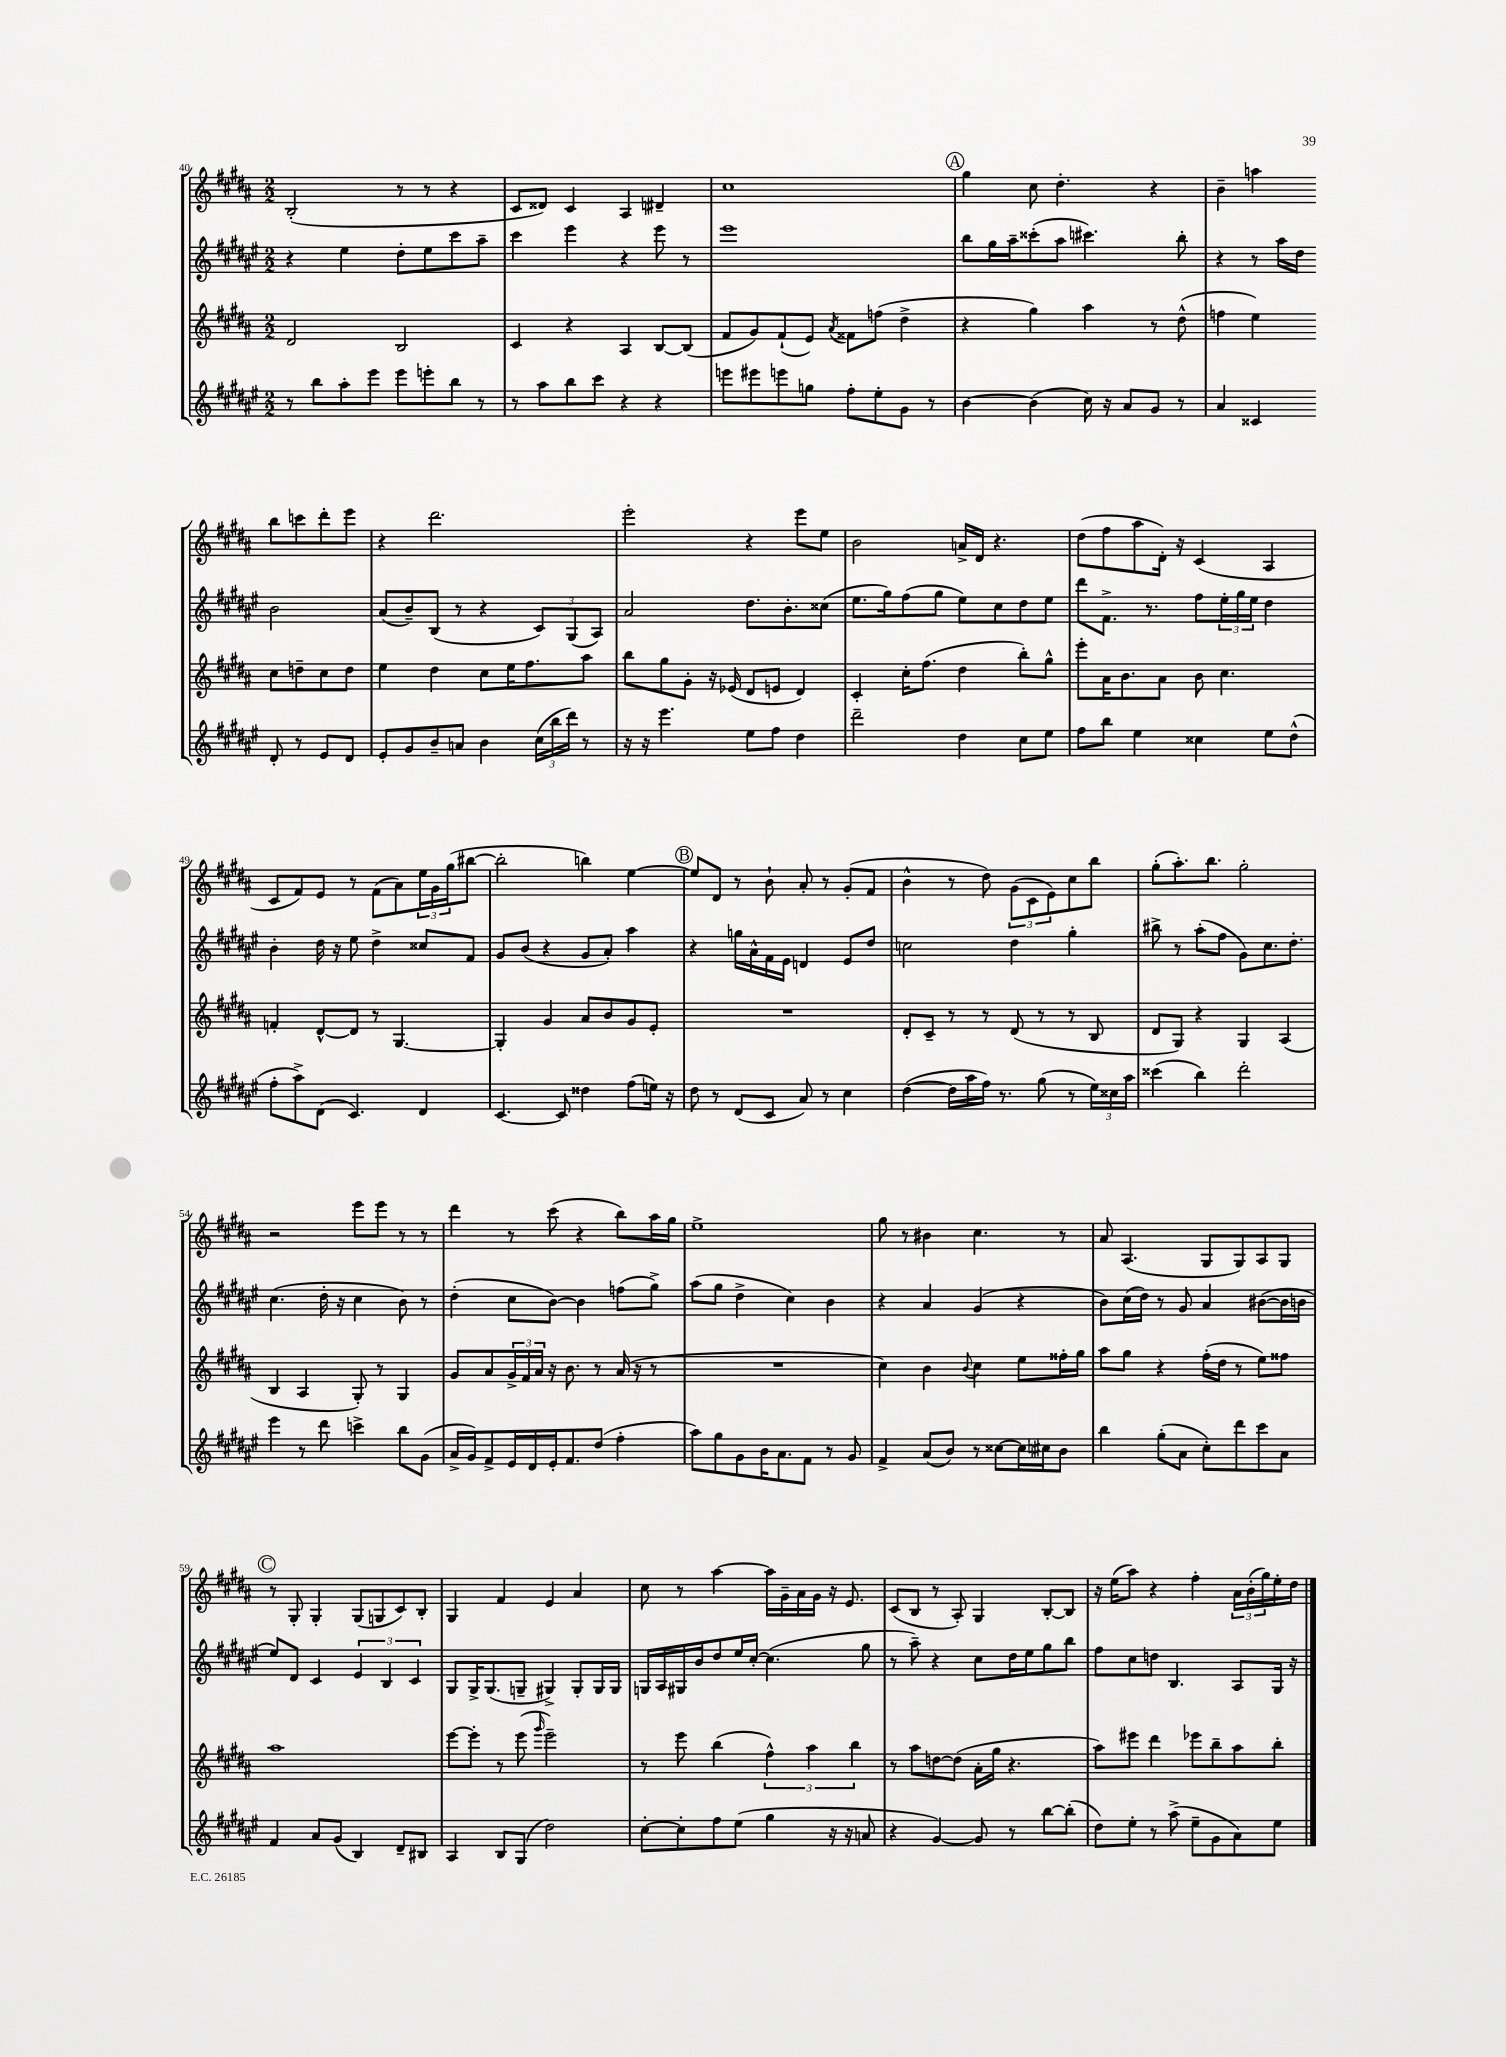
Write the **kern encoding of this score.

**kern	**kern	**kern	**kern
*staff4	*staff3	*staff2	*staff1
*clefG2	*clefG2	*clefG2	*clefG2
*k[f#c#g#d#a#e#]	*k[f#c#g#d#a#]	*k[f#c#g#d#a#e#]	*k[f#c#g#d#a#]
*M2/2	*M2/2	*M2/2	*M2/2
8r	2d#/	4r	(2B'/
8bb\L	.	.	.
8aa#'\	.	4ee#\	.
8eee#\J	.	.	.
8eee#\L	2B/	8dd#'\L	8r
8eee'\	.	8ee#\	8r
8bb\J	.	8ccc#\	4r
8r	.	8aa#~\J	.
=	=	=	=
8r	4c#/	4ccc#\	8c#/L
8aa#\L	.	.	8d##/J)
8bb\	4r	4eee#\	4c#/
8ccc#\J	.	.	.
4r	4A#/	4r	4A#/
4r	[8B/L	8eee#\	4d#~/
.	(8B/]J	8r	.
=	=	=	=
8eee\L	8f#/L	1eee#	1cc#
8eee#\	8g#/)	.	.
8eee\	(8f#`/	.	.
8gg\J	8e/J)	.	.
.	8qa#/	.	.
8ff#'\L	8f##\L	.	.
8ee#'\	(8ff\J	.	.
8g#\J	4dd#^\	.	.
8r	.	.	.
=	=	=	=
[4b\	4r	8bb\L	4gg#\
.	.	16gg#\L	.
.	.	16aa#~\J	.
(4b\]	4gg#\)	(8ccc##'\	8cc#\
.	.	8aa#\J	4.dd#'\
16cc#\)	4aa#\	4.ccc#\)	.
16r	.	.	.
8a#/L	.	.	.
8g#/J	8r	.	4r
8r	(8dd#^^\	8bb'\	.
=	=	=	=
4a#/	4ff\	4r	4b~\
4c##/	4ee\)	8r	4aa\
.	.	16aa#\LL	.
.	.	16dd#\JJ	.
8d#'/	8cc#\L	2b\	8bb\L
8r	8dd~\	.	8ccc\
8e#/L	8cc#\	.	8ddd#'\
8d#/J	8dd\J	.	8eee\J
=	=	=	=
8e#'/L	4ee\	(8a#/L	4r
8g#/	.	8b~/)	.
8b~/	4dd#\	(8B/J	2.ddd#\
8a/J	.	8r	.
4b\	8cc#\L	4r	.
.	16ee\K	.	.
.	8.ff#\	.	.
(24cc#\LL	.	12c#/L)	.
24bb\	.	.	.
24ddd#\JJ)	.	(12G#/	.
8r	8aa#\J	.	.
.	.	12A#/J)	.
=	=	=	=
16r	8bb\L	2a#/	2eee'\
16r	.	.	.
4.eee#\	8gg#\	.	.
.	8g#'\J	.	.
.	16r	.	.
.	(16e-/	.	.
8ee#\L	8d#/L	8.dd#\L	4r
8ff#\J	8e/J	.	.
.	.	8.b'\	.
4dd#\	4d#/)	.	8eee\L
.	.	(8cc##\J	8ee\J
=	=	=	=
2ddd#~\	4c#'/	8.ee#\L	2b\
.	.	16gg#\k)	.
.	16cc#'\LK	(8ff#\	.
.	(8.ff#\J	.	.
.	.	8gg#\J	.
4dd#\	4dd#\	8ee#\L)	16a^/LL
.	.	.	16d#/JJ
.	.	8cc#\	4.r
8cc#\L	8bb'\L)	8dd#\	.
8ee#\J	8gg#^^\J	8ee#\J	.
=	=	=	=
8ff#\L	8eee'\L	8ddd#\L	(8dd#\L
8bb\J	16a#\K	8.f#^\J	8ff#\
.	8.b\	.	.
4ee#\	.	.	8aa#\
.	.	8.r	.
.	8a#\J	.	16d#'\Jk)
.	.	.	16r
4cc##\	8b\	8ff#\L	(4c#/
.	4.cc#\	24ee#'\L	.
.	.	24gg#\	.
.	.	24ee#\JJ	.
8ee#\L	.	4dd#\	4A#/
(8dd#^^\J	.	.	.
=	=	=	=
8ff#'\L	4f'/	4b'\	8c#/L
8aa#^\)	.	.	8f#/)
(8d#\J	[8d#^^/L	16dd#\	8e/J
.	.	16r	.
4.c#/)	8d#/]J	8ee#\	8r
.	8r	4dd#^\	(8f#\L
.	[4.G#/	.	8a#\)
4d#/	.	8cc##/L	24ee\L
.	.	.	24g#\
.	.	.	(24gg#\J
.	.	8f#/J	[8bb#\J
=	=	=	=
[4.c#/	4G#'/]	8g#/L	2bb#'\]
.	.	(8b/J	.
.	4g#/	4r	.
8c#/]	.	.	.
4dd##\	8a#/L	8g#/L	4bb\)
.	8b/	8a#'/J)	.
(8ff#\L	8g#/	4aa#\	[4ee\
16ee\Jk)	8e'/J	.	.
16r	.	.	.
=	=	=	=
8dd#\	1r	4r	8ee/]L
8r	.	.	8d#/J
(8d#/L	.	16gg\LL	8r
.	.	16a#^^\	.
8c#/J	.	16f#\	8b`\
.	.	16e#\JJ	.
8a#/)	.	4d/	8a#'/
8r	.	.	8r
4cc#\	.	8e#/L	(8g#'/L
.	.	8dd#/J	8f#/J
=	=	=	=
([4dd#\	8d#'/L	2cc\	4b^^\
.	8c#~/J	.	.
16dd#\]LL	8r	.	8r
16aa#\	.	.	.
16ff#\JJ)	8r	.	8dd#\)
8.r	.	.	.
.	(8d#/	4dd#\	(12g#\L
.	.	.	12c#\
(8gg#\	8r	.	.
.	.	.	12e\)
8r	8r	4gg#'\	8cc#\
24ee#\LL)	8B/	.	8bb\J
24cc##\	.	.	.
24aa#\JJ	.	.	.
=	=	=	=
(4ccc##\	8d#/L	8bb#^\	(8gg#'\L
.	8G#/J)	8r	8.aa#'\)
4bb\)	4r	(8aa#'\L	.
.	.	.	8.bb\J
.	.	8ff#\J	.
2ddd#'\	4G#/	8g#\L)	2gg#'\
.	.	8.cc#\	.
.	(4A#/	.	.
.	.	8.dd#'\J	.
=	=	=	=
4eee#\	4B/	(4.cc#\	2r
8r	4A#/	.	.
8ddd#\	.	16dd#'\	.
.	.	16r	.
4ccc^\	8G#'/)	4cc#\	8eee\L
.	8r	.	8eee\J
8bb\L	4G#/	8b\)	8r
(8g#\J	.	8r	8r
=	=	=	=
16a#^/LL	8g#/L	(4dd#'\	4ddd#\
16g#/J)	.	.	.
8f#^/	8a#/	.	.
16e#/L	24g#^/L	8cc#\L	8r
.	24f#/	.	.
16d#/	.	.	.
.	24a#/JJ	.	.
16e#'/J	16r	[8b\J)	(8ccc#\
8.f#/	8.b\	.	.
.	.	4b\]	4r
(8dd#/J	8r	.	.
4ff#'\	(16a#/	(8ff\L	8bb\L)
.	16r	.	.
.	8r	8gg#^\J)	16aa#\L
.	.	.	16gg#\JJ
=	=	=	=
8aa#\L)	1r	(8aa#\L	1ee^
8gg#\	.	8gg#\J	.
8g#\	.	4dd#^\	.
16b\K	.	.	.
8.a#\	.	.	.
.	.	4cc#\)	.
8f#\J	.	.	.
8r	.	4b\	.
8g#/	.	.	.
=	=	=	=
4f#^/	4cc#\)	4r	8gg#\
.	.	.	8r
(8a#/L	4b\	4a#/	4b#\
8b/J)	.	.	.
.	8qqb/	.	.
8r	4cc#\	(4g#/	4.cc#\
[8cc##\L	.	.	.
16cc##\]L	8ee\L	4r	.
16cc#\J	.	.	.
8b\J	16ff##'\L	.	8r
.	16gg#\JJ	.	.
=	=	=	=
4bb\	8aa#\L	8b\L)	8a#/
.	8gg#\J	(16cc#\L	(4.A#/
.	.	16dd#\JJ)	.
(8gg#'\L	4r	8r	.
8a#\J	.	8g#/	.
8cc#'\L)	(16ff#'\LL	4a#/	8G#/L
.	16dd#\JJ	.	.
8ddd#\	8r	.	8G#/)
8ccc#\	8ee\L)	([8b#\L	8A#/
8a#\J	8ff##\J	16b#\]L	8G#/J
.	.	16b\JJ	.
=	=	=	=
4f#/	1aa#	8ee#/L)	8r
.	.	8d#/J	8G#'/
8a#/L	.	4c#/	4G#'/
(8g#/J	.	.	.
4B/)	.	6e#/	(8G#/L
.	.	.	8G/
.	.	6B/	.
8d#~/L	.	.	8c#/)
.	.	6c#/	.
8B#/J	.	.	8B'/J
=	=	=	=
4A#/	[8eee\L	8G#/L	4G#/
.	8eee'\]J	16G#^/K	.
.	.	(8.G#/	.
8B/L	8r	.	4f#/
(8G#/J	(8eee\	8G~/J	.
.	16qqggg#/	.	.
2dd#\)	2eee~\)	4G#^/)	4e/
.	.	8G#'/L	4a#/
.	.	16G#/L	.
.	.	16G#/JJ	.
=	=	=	=
[8cc#'\L	8r	16G/LL	8cc#\
.	.	16A#/	.
8cc#'\]	8eee\	16G#/	8r
.	.	16b/J	.
8ff#\	(4bb\	8dd#/	[4aa#\
(8ee#\J	.	16ee#/L	.
.	.	[16cc#'/JJ	.
4gg#\	6ff#^^\)	(4.cc#\]	16aa#\]LL
.	.	.	16g#~\
.	.	.	16a#\
.	6aa#\	.	.
.	.	.	16g#\JJ
16r	.	.	16r
16r	.	.	8.e/
.	6bb\	.	.
8a/	.	8gg#\	.
=	=	=	=
4r	8r	8r	(8c#/L
.	8aa#\L	8aa#~\)	8B/J
[4g#/)	[8dd\	4r	8r
.	(8dd\]J	.	8A#'/)
8g#/]	16a#'\LL	8cc#\L	4G#/
.	16gg#\JJ	.	.
8r	4.r	16dd#\L	.
.	.	16ee#\J	.
[8bb\L	.	8gg#\	[8B'/L
(8bb'\]J	.	8bb\J	8B/]J
=	=	=	=
8dd#\L)	8aa#\L)	8ff#\L	16r
.	.	.	(16ee\LK
8ee#'\J	8eee#\J	8cc#\	8aa#\J)
8r	4ddd#\	8dd\J	4r
(8aa#^\	.	4.B/	.
8ee#~\L	8eee-\L	.	4ff#'\
8g#\	8bb~\	.	.
8a#\)	8aa#\	8A#/L	24a#\LL
.	.	.	(24b'\
.	.	.	24gg#\)
8ee#\J	8bb'\J	16G#/Jk	16ee'\
.	.	16r	16dd#\JJ
==	==	==	==
*-	*-	*-	*-
